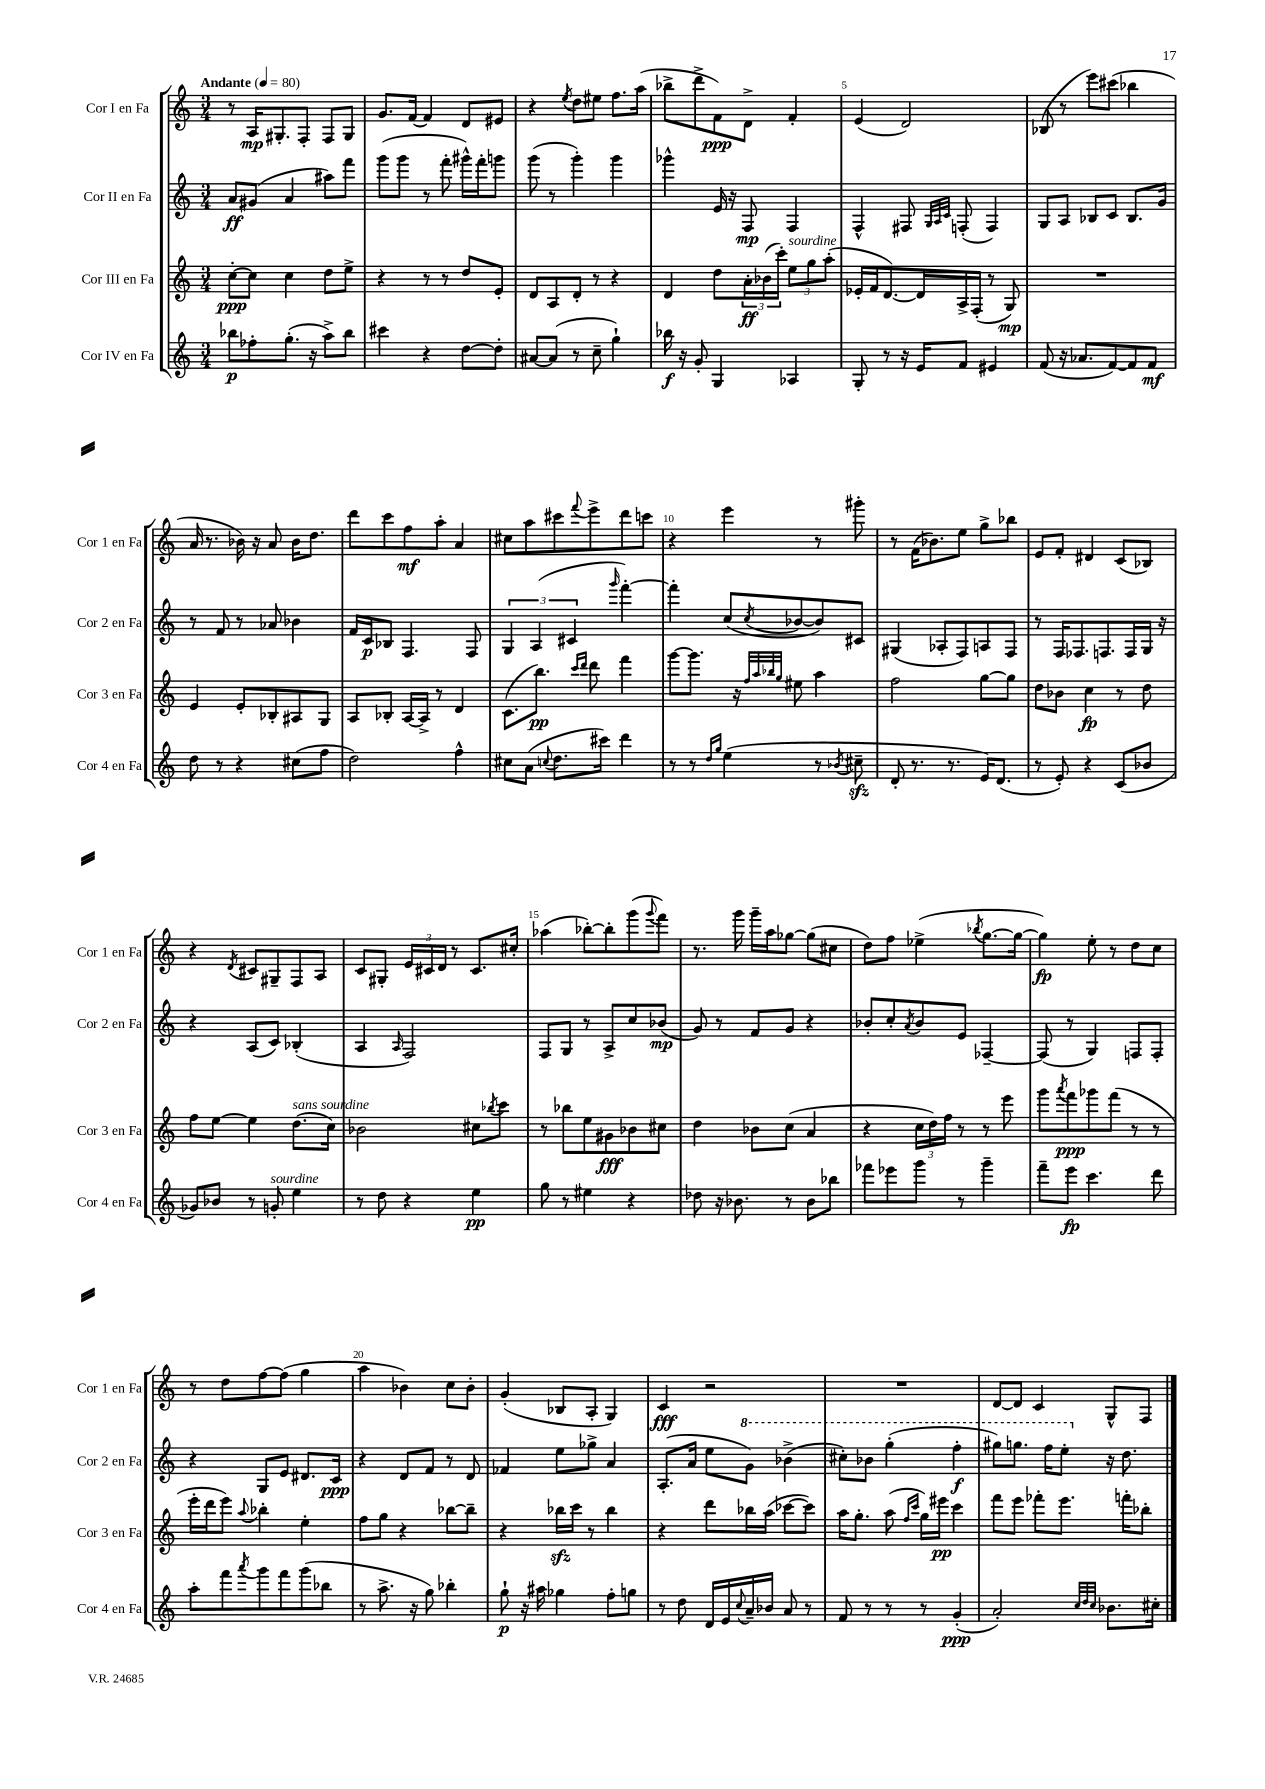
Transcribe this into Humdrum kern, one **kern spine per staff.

**kern	**dynam	**kern	**dynam	**kern	**dynam	**kern	**dynam
*part4	*part4	*part3	*part3	*part2	*part2	*part1	*part1
*staff4	*staff4	*staff3	*staff3	*staff2	*staff2	*staff1	*staff1
*I"Cor IV en Fa	*	*I"Cor III en Fa	*	*I"Cor II en Fa	*	*I"Cor I en Fa	*
*I'Cor 4 en Fa	*	*I'Cor 3 en Fa	*	*I'Cor 2 en Fa	*	*I'Cor 1 en Fa	*
*clefG2	*	*clefG2	*	*clefG2	*	*clefG2	*
*k[]	*	*k[]	*	*k[]	*	*k[]	*
*M3/4	*	*M3/4	*	*M3/4	*	*M3/4	*
*MM80	*	*MM80	*	*MM80	*	*MM80	*
=1	=1	=1	=1	=1	=1	=1	=1
!	!	!	!	!	!	!LO:TX:a:B:t=Andante	!
8bb-X\L	p	[8cc'\L	ppp	8a/L	ff	8r	.
8ff-X'\	.	8cc\J]	.	(8g#X/J	.	16A/KL	mp
.	.	.	.	.	.	8.G#X'/	.
(8.gg'\J	.	4cc\	.	4a/	.	.	.
.	.	.	.	.	.	8F'/J	.
16r	.	.	.	.	.	.	.
8aa^\L)	.	8dd\L	.	8aa#X\L)	.	8F/L	.
8bb-\J	.	8ee^\J	.	8fff\J	.	8G#/J	.
=2	=2	=2	=2	=2	=2	=2	=2
4ccc#X\	.	4r	.	(8ggg\L	.	8.g/L	.
.	.	.	.	8ggg\J	.	.	.
.	.	.	.	.	.	[16f/Jk	.
4r	.	8r	.	8r	.	4f/]	.
.	.	8r	.	8fff'\	.	.	.
[8dd\L	.	8dd/L	.	16ggg#X^^\LL)	.	8d/L	.
.	.	.	.	16fff'\J	.	.	.
8dd'\J]	.	8e'/J	.	8gggn\J	.	8e#X/J	.
=3	=3	=3	=3	=3	=3	=3	=3
[8a#X/L	.	8d/L	.	(8ggg\	.	4r	.
(8a#/J]	.	8A/	.	8r	.	.	.
.	.	.	.	.	.	8qee/	.
8r	.	8d'/J	.	4ggg'\)	.	8dd\L	.
8cc~\	.	8r	.	.	.	8ee#X\J	.
4gg`\)	.	4r	.	4ggg\	.	8.ff\L	.
.	.	.	.	.	.	(16aa\Jk	.
=4	=4	=4	=4	=4	=4	=4	=4
16bb-X\	f	4d/	.	4ggg-X^^\	.	8bb-X^\L	.
16r	.	.	.	.	.	.	.
8g'/	.	.	.	.	.	8ddd^\	.
4G/	.	8dd\L	.	16e/	.	8f\)	ppp
.	.	.	.	16r	.	.	.
.	.	24a'\L	ff	8F/	mp	8d^\J	.
.	.	(24b-X\	.	.	.	.	.
.	.	24ccc'\JJ)	.	.	.	.	.
!	!	!LO:TX:a:i:t=sourdine	!	!	!	!	!
4A-X/	.	12ee\L	.	4F/	.	4f'/	.
.	.	12gg\	.	.	.	.	.
.	.	(12aa'\J	.	.	.	.	.
=5	=5	=5	=5	=5	=5	=5	=5
8G'/	.	16e-X'/LL	.	4F^^/	.	(4e/	.
.	.	16f/J	.	.	.	.	.
8r	.	[8.d/)	.	.	.	.	.
16r	.	.	.	8F#X/	.	2d/)	.
16e/KL	.	16d/L]	.	.	.	.	.
.	.	.	.	32qqG/LLL	.	.	.
.	.	.	.	32qqA/	.	.	.
.	.	.	.	32qqc/JJJ	.	.	.
8f/J	.	16A^/	.	(8Fn'/	.	.	.
.	.	(16F'/JJ	.	.	.	.	.
4e#X/	.	8r	.	4F/)	.	.	.
.	.	8G/)	mp	.	.	.	.
=6	=6	=6	=6	=6	=6	=6	=6
(8f/	.	2.r	.	8G/L	.	(8B-X/	.
16r	.	.	.	8A/J	.	8r	.
8.a-X/L	.	.	.	.	.	.	.
.	.	.	.	8B-X/L	.	8eee\L)	.
[8f/)	.	.	.	8c/J	.	(8ccc#X\J	.
8f/]	.	.	.	8.B-/L	.	4bb-X\	.
8f/J	mf	.	.	.	.	.	.
.	.	.	.	16g/Jk	.	.	.
!!LO:LB:g=z
=7	=7	=7	=7	=7	=7	=7	=7
8dd\	.	4e/	.	8r	.	16a/	.
.	.	.	.	.	.	8.r	.
8r	.	.	.	8f/	.	.	.
4r	.	8e'/L	.	8r	.	16b-X\)	.
.	.	.	.	.	.	16r	.
.	.	8B-X'/	.	8a-X/	.	8a/	.
(8cc#X\L	.	8A#X/	.	4b-X\	.	16b-\KL	.
.	.	.	.	.	.	8.dd\J	.
8ff\J	.	8G/J	.	.	.	.	.
=8	=8	=8	=8	=8	=8	=8	=8
2dd\)	.	8A/L	.	16f/LL	.	8ddd\L	.
.	.	.	.	16c/J	p	.	.
.	.	8B-X'/J	.	8B-X/J	.	8ccc\	.
.	.	[16A/LL	.	4.F/	.	8ff\	mf
.	.	16A^/JJ]	.	.	.	.	.
.	.	8r	.	.	.	8aa'\J	.
4ff^^\	.	4d/	.	.	.	4a/	.
.	.	.	.	8F/	.	.	.
=9	=9	=9	=9	=9	=9	=9	=9
8cc#X\L	.	(8.c\L	.	6G/	.	8cc#X\L	.
(8a\J	.	.	.	.	.	8aa\	.
.	.	.	.	(6A/	.	.	.
.	.	8.bb\J)	pp	.	.	.	.
8qqccn/	.	.	.	.	.	.	.
8.dd\L	.	.	.	.	.	8ccc#X\	.
.	.	.	.	6c#X/	.	.	.
.	.	16qqccc/LL	.	.	.	.	.
.	.	16qqddd/JJ	.	.	.	8qqfff/	.
.	.	8ddd\	.	.	.	8eee^\	.
16ccc#X\Jk)	.	.	.	.	.	.	.
.	.	.	.	16qqggg/	.	.	.
4ddd\	.	4fff\	.	[4fff'\)	.	8ddd\	.
.	.	.	.	.	.	8cccn\J	.
=10	=10	=10	=10	=10	=10	=10	=10
8r	.	[8ggg\L	.	4fff'\]	.	4r	.
8r	.	8.ggg\J]	.	.	.	.	.
16qqdd/LL	.	.	.	.	.	.	.
16qqgg/JJ	.	.	.	.	.	.	.
(4ee\	.	.	.	(8cc/L	.	4eee\	.
.	.	16r	.	.	.	.	.
.	.	32qqff/LLL	.	.	.	.	.
.	.	32qqaa/	.	.	.	.	.
.	.	32qqbb-X/	.	.	.	.	.
.	.	32qqgg/JJJ	.	8qcc/	.	.	.
.	.	8ee#X\	.	[8b-X/	.	.	.
8r	.	4aa\	.	8b-/])	.	8r	.
8qb-X/	.	.	.	.	.	.	.
8cc#Xzz~\	.	.	.	8c#X/J	.	8ggg#X'\	.
=11	=11	=11	=11	=11	=11	=11	=11
8d'/	.	2ff\	.	(4G#X/	.	8r	.
8.r	.	.	.	.	.	(16f\KL	.
.	.	.	.	.	.	8.b-X\)	.
.	.	.	.	8A-X'/L	.	.	.
8.r	.	.	.	.	.	.	.
.	.	.	.	8F/)	.	8ee\J	.
16e/KL)	.	[8gg\L	.	8An/	.	8gg^\L	.
(8.d/J	.	.	.	.	.	.	.
.	.	8gg\J]	.	8F/J	.	8bb-X\J	.
=12	=12	=12	=12	=12	=12	=12	=12
8r	.	8dd\L	.	8r	.	8e/L	.
8e'/)	.	8b-X\J	.	16F/KL	.	8f'/J	.
.	.	.	.	8.F-X/	.	.	.
4r	.	4cc\	fp	.	.	4d#X/	.
.	.	.	.	8.Fn/	.	.	.
(8c/L	.	8r	.	.	.	(8c/L	.
.	.	.	.	16F/L	.	.	.
8b-X/J	.	8dd\	.	16G/JJ	.	8B-X/J)	.
.	.	.	.	16r	.	.	.
!!LO:LB:g=z
=13	=13	=13	=13	=13	=13	=13	=13
8g-X/L)	.	8ff\L	.	4r	.	4r	.
8b-X/J	.	[8ee\J	.	.	.	.	.
.	.	.	.	.	.	8qd/	.
8r	.	4ee\]	.	(8A/L	.	8c#X/L	.
!LO:TX:a:i:t=sourdine	!	!	!	!	!	!	!
8gn'/	.	.	.	8c/J)	.	8G#X~/	.
!	!	!LO:TX:a:i:t=sans sourdine	!	!	!	!	!
4ee\	.	(8.dd\L	.	(4B-X'/	.	8F/	.
.	.	.	.	.	.	8A/J	.
.	.	16cc\Jk)	.	.	.	.	.
=14	=14	=14	=14	=14	=14	=14	=14
8r	.	2b-X\	.	4A/	.	8c/L	.
8dd\	.	.	.	.	.	8G#X'/J	.
.	.	.	.	16qqA/	.	.	.
4r	.	.	.	2F/)	.	24e/LL	.
.	.	.	.	.	.	24c#X/	.
.	.	.	.	.	.	24d/JJ	.
.	.	.	.	.	.	8r	.
4ee\	pp	8cc#X\L	.	.	.	8.c#/L	.
.	.	8qbb-X/	.	.	.	.	.
.	.	8ccc\J	.	.	.	.	.
.	.	.	.	.	.	16cc#X'/Jk	.
=15	=15	=15	=15	=15	=15	=15	=15
8gg\	.	8r	.	8F/L	.	(4aa-X\	.
8r	.	8bb-X\L	.	8G/J	.	.	.
4ee#X\	.	8ee\	.	8r	.	[8bb-X'\L)	.
.	.	8g#X\	fff	8A^/L	.	8bb-'\]	.
4r	.	8b-X\	.	8cc/	.	(8ggg\	.
.	.	.	.	.	.	8qqggg/	.
.	.	8cc#X\J	.	(8b-X/J	mp	8fff\J)	.
=16	=16	=16	=16	=16	=16	=16	=16
8dd-X\	.	4dd\	.	8g/)	.	8.r	.
16r	.	.	.	8r	.	.	.
8.b-X\	.	.	.	.	.	16ggg\	.
.	.	8b-X\L	.	8f/L	.	16ggg~\LL	.
.	.	.	.	.	.	16aa\J	.
8r	.	(8cc\J	.	8g/J	.	[8gg-X\J	.
8b-\L	.	4a/	.	4r	.	(8gg-\L]	.
8bb-X\J	.	.	.	.	.	8cc#X\J	.
=17	=17	=17	=17	=17	=17	=17	=17
8fff-X\L	.	4r	.	8b-X'/L	.	8dd\L)	.
8eee-X\	.	.	.	8cc'/	.	8ff\J	.
.	.	.	.	8qa/	.	.	.
8ggg\J	.	24cc\LL	.	8b-/	.	(4ee-X^\	.
.	.	24dd\)	.	.	.	.	.
.	.	24ff\JJ	.	.	.	.	.
8r	.	8r	.	8e/J	.	.	.
.	.	.	.	.	.	8qbb-X/	.
4ggg~\	.	8r	.	[4F-X~/	.	[8.gg\L	.
.	.	8eee\	.	.	.	.	.
.	.	.	.	.	.	16gg\Jk_	.
=18	=18	=18	=18	=18	=18	=18	=18
8fff~\L	.	8ggg\L	.	(8F-/]	.	4gg\])	fp
.	.	8qaaa/	.	.	.	.	.
8eee\J	fp	8fff\	ppp	8r	.	.	.
4.ccc\	.	8ggg-X\	.	4G/)	.	8ee'\	.
.	.	(8fff\J	.	.	.	8r	.
.	.	8r	.	8Fn/L	.	8dd\L	.
8ddd\	.	8r	.	8F'/J	.	8cc\J	.
!!LO:LB:g=z
=19	=19	=19	=19	=19	=19	=19	=19
8aa'\L	.	16eee'\LL	.	4r	.	8r	.
.	.	16ddd\J	.	.	.	.	.
8fff\	.	8eee\J)	.	.	.	8dd\L	.
8qaaa/	.	8qqaa/	.	.	.	.	.
8ggg\	.	4bb-X'\	.	8G/L	.	[8ff\	.
8fff\	.	.	.	8e/J	.	(8ff\J]	.
(8ggg\	.	4ee'\	.	8.d#X/L	.	4gg\	.
8bb-X\J	.	.	.	.	.	.	.
.	.	.	.	16c/Jk	ppp	.	.
=20	=20	=20	=20	=20	=20	=20	=20
8r	.	8ff\L	.	4r	.	4aa\	.
8.aa^\	.	8gg\J	.	.	.	.	.
.	.	4r	.	8d/L	.	4b-X\)	.
16r	.	.	.	.	.	.	.
8gg\)	.	.	.	8f/J	.	.	.
4bb-X'\	.	[8bb-X\L	.	8r	.	8cc\L	.
.	.	8bb-~\J]	.	8d/	.	8b-'\J	.
=21	=21	=21	=21	=21	=21	=21	=21
8gg`\	p	4r	.	4f-X/	.	(4g'/	.
16r	.	.	.	.	.	.	.
16aa#X\	.	.	.	.	.	.	.
4gg-X\	.	16bb-Xzz\LL	.	8ee\L	.	8B-X/L	.
.	.	16ccc\JJ	.	.	.	.	.
.	.	8r	.	8gg-X^\J	.	8A'/J	.
8ff'\L	.	4bb-\	.	4a/	.	4G/)	.
8ggn\J	.	.	.	.	.	.	.
=22	=22	=22	=22	=22	=22	=22	=22
8r	.	4r	.	(8.A'/L	.	4c/	fff
8dd\	.	.	.	.	.	.	.
.	.	.	.	16a/Jk	.	.	.
16d/LL	.	8ddd\L	.	8ee\L	.	2r	.
16e/	.	.	.	.	.	.	.
8qqcc/	.	.	.	.	.	.	.
*	*	*	*	*8va	*	*	*
16a~/	.	16bb-X\L	.	8gg\J)	.	.	.
16b-X/JJ	.	(16aa\JJ	.	.	.	.	.
8a/	.	[8ccc-X\L	.	(4bb-X^\	.	.	.
8r	.	8ccc-\J])	.	.	.	.	.
=23	=23	=23	=23	=23	=23	=23	=23
8f/	.	16aa\KL	.	8ccc#X'\L)	.	2.r	.
.	.	8.gg'\J	.	.	.	.	.
8r	.	.	.	8bb-X\J	.	.	.
8r	.	(8aa\	.	(4ggg'\	.	.	.
.	.	16qqff/LL	.	.	.	.	.
.	.	16qqccc/JJ	.	.	.	.	.
8r	.	16gg\LL)	.	.	.	.	.
.	.	16eee#X\JJ	pp	.	.	.	.
(4g'/	ppp	4ccc\	.	4fff'\	f	.	.
=24	=24	=24	=24	=24	=24	=24	=24
2a'/)	.	8fff\L	.	8ggg#X\L)	.	[8d/L	.
.	.	8eee\J	.	8.gggn\J	.	8d/J]	.
.	.	8fff-X'\L	.	.	.	4c/	.
.	.	.	.	16fff\KL	.	.	.
.	.	8.eee\J	.	8eee'\J	.	.	.
32qqcc/LLL	.	.	.	.	.	.	.
32qqdd/	.	.	.	.	.	.	.
32qqcc/JJJ	.	.	.	.	.	.	.
*	*	*	*	*X8va	*	*	*
8.b-X\L	.	.	.	16r	.	8G^^/L	.
.	.	16fffn'\KL	.	8.dd\	.	.	.
.	.	8bb-X'\J	.	.	.	8F/J	.
16cc#X'\Jk	.	.	.	.	.	.	.
==	==	==	==	==	==	==	==
*-	*-	*-	*-	*-	*-	*-	*-
